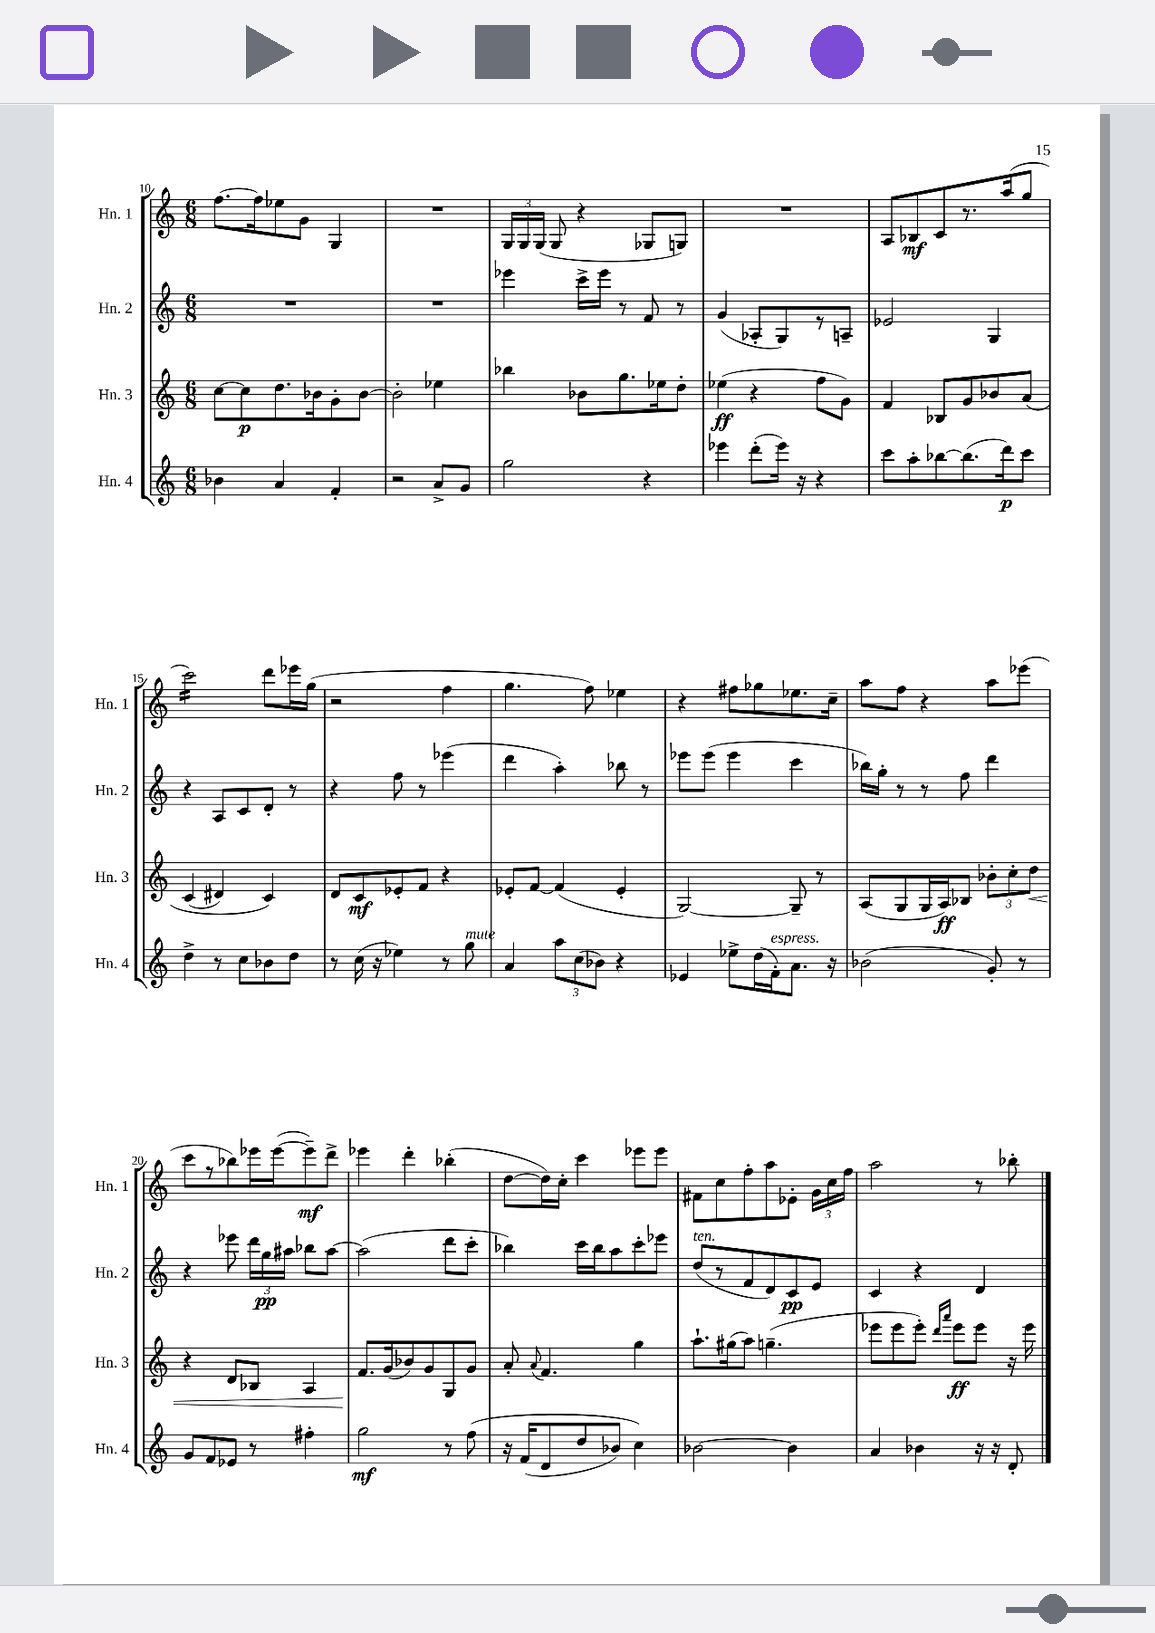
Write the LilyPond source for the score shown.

<<
\new StaffGroup <<
\new Staff = "s0" \with { instrumentName = "Hn. 1" shortInstrumentName = "Hn. 1" } {
    \clef treble \key c \major \numericTimeSignature \time 6/8
    \autoBeamOff f''8.[~ f''16 ees''8 g'8] g4 |
    R2. |
    \tuplet 3/2 { g16[ g16 g16]( } g8 r4 ges8[ g8]) |
    R2. |
    a8[ bes8\mf c'8 r8. a''16( g''8] |
    c'''2:16) d'''8[ ees'''16 g''16]( |
    r2 f''4 |
    g''4. f''8) ees''4 |
    r4 fis''8[ ges''8 ees''8. c''16]-- |
    a''8[ f''8] r4 a''8[ ees'''8]( |
    c'''8[ r8 bes''8) ees'''16 ees'''16~( ees'''8--\mf) d'''8]-> |
    ees'''4 d'''4-. bes''4-.( |
    d''8[~ d''16) c''16]-. c'''4 ees'''8[ ees'''8] |
    fis'8[ c''8 f''8-. a''8 ees'8]-. \tuplet 3/2 { g'16[ c''16 f''16] } |
    a''2 r8 bes''8-. \bar "|." |
}
\new Staff = "s1" \with { instrumentName = "Hn. 2" shortInstrumentName = "Hn. 2" } {
    \clef treble \key c \major \numericTimeSignature \time 6/8
    \autoBeamOff R2. |
    R2. |
    ees'''4 c'''16[-> ees'''16] r8 f'8 r8 |
    g'4( aes8[-. g8) r8 a8]-- |
    ees'2 g4 |
    r4 a8[ c'8 d'8]-. r8 |
    r4 f''8 r8 ees'''4( |
    d'''4 a''4-.) bes''8 r8 |
    ees'''8[ ees'''8]( ees'''4 c'''4 |
    bes''16[) g''16]-. r8 r8 f''8 d'''4 |
    r4 ees'''8 \tuplet 3/2 { d'''16[ g''16\pp ais''16] } bes''8[ ais''8]~ |
    ais''2( d'''8[ c'''8]-. |
    bes''4) c'''16[ bes''16 a''8 c'''8-. ees'''8] |
    d''8[^\markup { \italic "ten." }( r8 f'8 d'8) c'8\pp e'8] |
    c'4 r4 d'4 \bar "|." |
}
\new Staff = "s2" \with { instrumentName = "Hn. 3" shortInstrumentName = "Hn. 3" } {
    \clef treble \key c \major \numericTimeSignature \time 6/8
    \autoBeamOff c''8[~ c''8\p d''8. bes'16 g'8-. bes'8]~ |
    bes'2-. ees''4 |
    bes''4 bes'8[ g''8. ees''16 d''8]-. |
    ees''4\ff( r4 f''8[ g'8]) |
    f'4 bes8[ g'8 bes'8 a'8]\( |
    c'4( dis'4) c'4\) |
    d'8[ c'8\mf ees'8-. f'8] r4 |
    ees'8[-. f'8]~ f'4( ees'4-. |
    g2~) g8-- r8 |
    a8[( g8 g16 a16\ff) bes8] \tuplet 3/2 { bes'8[-. c''8-. d''8]\< } |
    r4 d'8[ bes8] a4 |
    f'8.[\! g'16( bes'8) g'8 g8 g'8] |
    a'8-. \appoggiatura { a'8 } f'4. g''4 |
    a''8.[-! gis''16( a''8]) g''4.--( |
    ees'''8[ ees'''8 ees'''8]-.) \grace { d'''16[ a'''16] } ees'''8[\ff ees'''8] r16 ees'''16 \bar "|." |
}
\new Staff = "s3" \with { instrumentName = "Hn. 4" shortInstrumentName = "Hn. 4" } {
    \clef treble \key c \major \numericTimeSignature \time 6/8
    \autoBeamOff bes'4 a'4 f'4-. |
    r2 a'8[-> g'8] |
    g''2 r4 |
    ees'''4 d'''8[-.( ees'''16]) r16 r4 |
    c'''8[ a''8-. bes''8~ bes''8.( d'''16\p) c'''8] |
    d''4-> r8 c''8[ bes'8 d''8] |
    r8 c''16( r16 ees''4) r8 g''8^\markup { \italic "mute" } |
    a'4 \tuplet 3/2 { a''8[ c''8( bes'8]) } r4 |
    ees'4 ees''8[-> d''16( f'16-.^\markup { \italic "espress." }) a'8.] r16 |
    bes'2( g'8-.) r8 |
    g'8[ f'8 ees'8] r8 fis''4-. |
    g''2\mf r8 f''8\( |
    r16 f'16[( d'8 d''8 bes'8]) c''4\) |
    bes'2~ bes'4 |
    a'4 bes'4 r16 r16 d'8-. \bar "|." |
}
>>
>>
\layout { \context { \Score currentBarNumber = #10 } }
